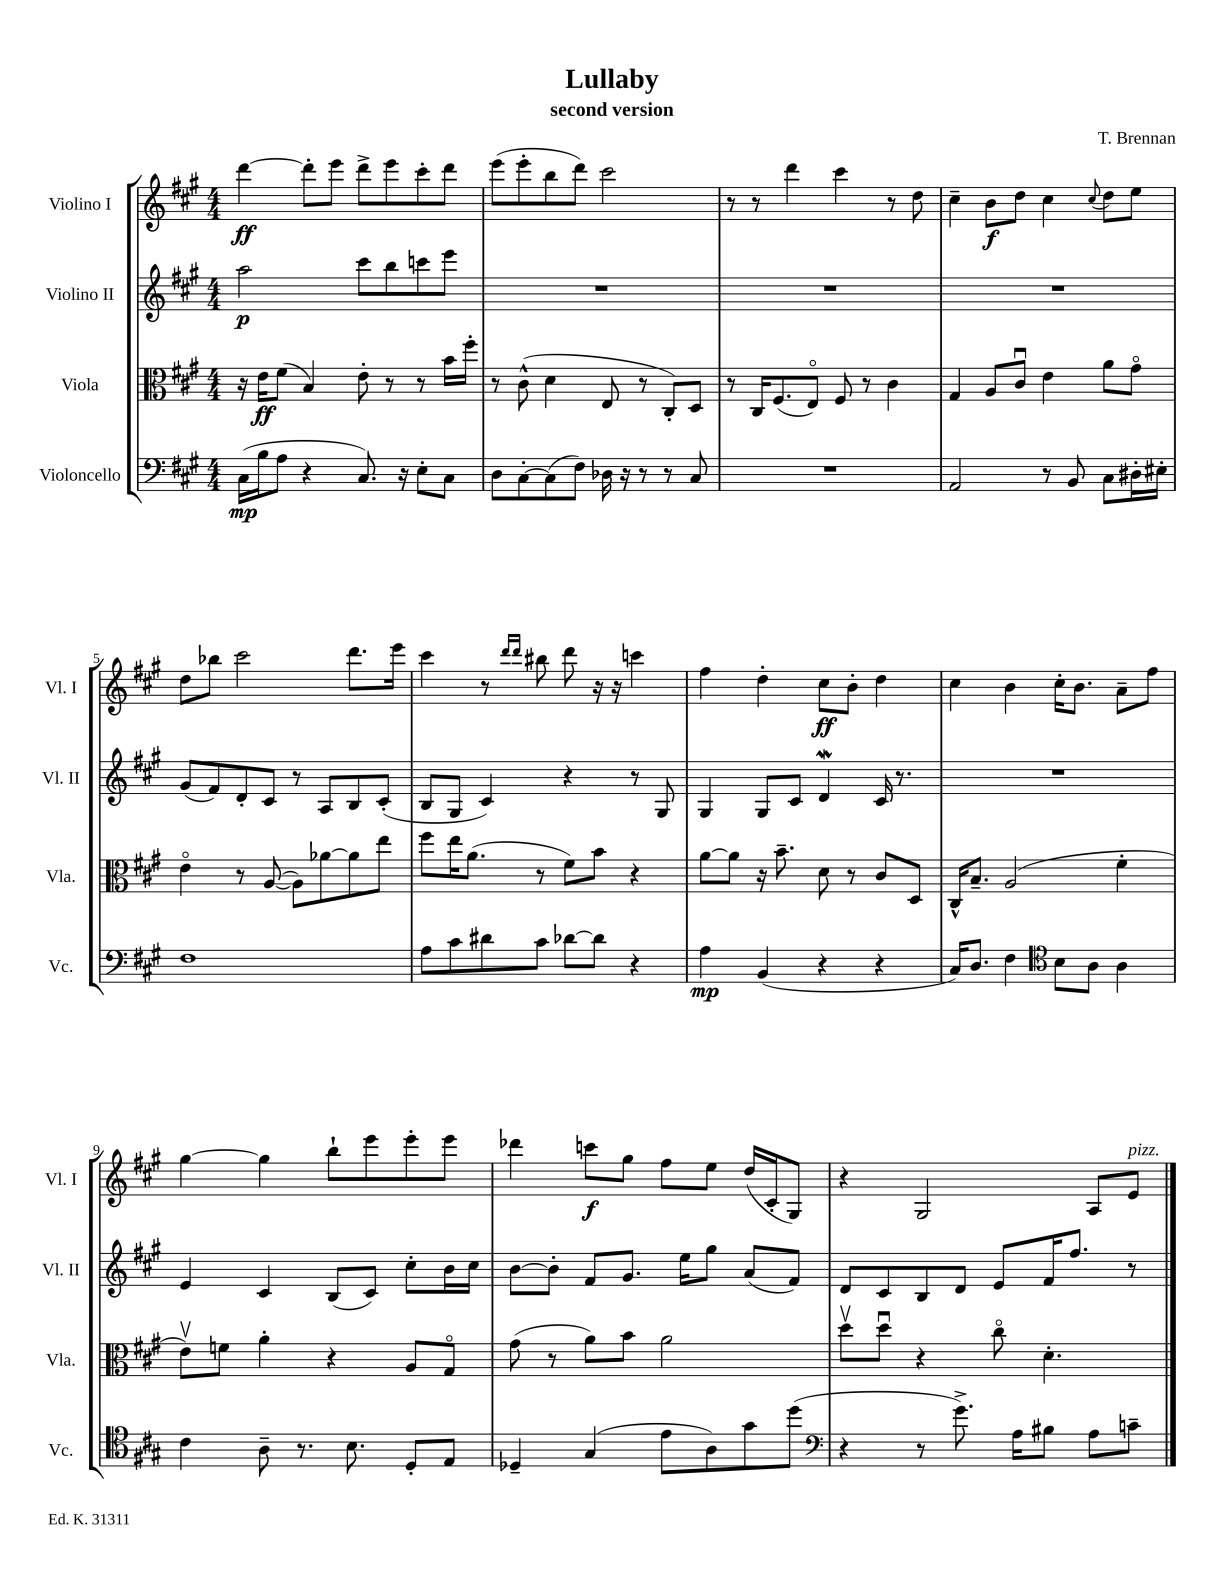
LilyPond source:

\header { title = "Lullaby" composer = "T. Brennan" subtitle = "second version" }
<<
\new StaffGroup <<
\new Staff = "s0" \with { instrumentName = "Violino I" shortInstrumentName = "Vl. I" } {
    \clef treble \key a \major \numericTimeSignature \time 4/4
    d'''4~\ff d'''8-. e'''8 d'''8-> e'''8 cis'''8-. d'''8 |
    e'''8( e'''8-. b''8 d'''8) cis'''2 |
    r8 r8 d'''4 cis'''4 r8 d''8 |
    cis''4-- b'8\f d''8 cis''4 \appoggiatura { cis''8 } d''8 e''8 |
    d''8 bes''8 cis'''2 d'''8. e'''16 |
    cis'''4 r8 \grace { d'''16 d'''16 } bis''8 d'''8 r16 r16 c'''4 |
    fis''4 d''4-. cis''8\ff b'8-. d''4 |
    cis''4 b'4 cis''16-. b'8. a'8-- fis''8 |
    gis''4~ gis''4 b''8-! e'''8 e'''8-. e'''8 |
    des'''4 c'''8\f gis''8 fis''8 e''8 d''16( cis'16-. gis8) |
    r4 gis2 a8 e'8^\markup { \italic "pizz." } \bar "|." |
}
\new Staff = "s1" \with { instrumentName = "Violino II" shortInstrumentName = "Vl. II" } {
    \clef treble \key a \major \numericTimeSignature \time 4/4
    a''2\p cis'''8 b''8 c'''8 e'''8 |
    R1 |
    R1 |
    R1 |
    gis'8( fis'8) d'8-. cis'8 r8 a8 b8 cis'8-.( |
    b8 gis8 cis'4) r4 r8 gis8 |
    gis4 gis8 cis'8 d'4\mordent cis'16 r8. |
    R1 |
    e'4 cis'4 b8( cis'8) cis''8-. b'16 cis''16 |
    b'8~ b'8-. fis'8 gis'8. e''16 gis''8 a'8( fis'8) |
    d'8 cis'8 b8 d'8 e'8 fis'16 fis''8. r8 \bar "|." |
}
\new Staff = "s2" \with { instrumentName = "Viola" shortInstrumentName = "Vla." } {
    \clef alto \key a \major \numericTimeSignature \time 4/4
    r16 e'16\ff fis'8( b4) e'8-. r8 r8 b'16 fis''16-. |
    r8 cis'8-^( d'4 e8 r8 cis8-.) d8 |
    r8 cis16 fis8.( e8\flageolet) fis8 r8 cis'4 |
    gis4 a8 cis'8\downbow e'4 a'8 gis'8\flageolet |
    e'4\flageolet r8 a8~( a8) aes'8~ aes'8 e''8 |
    fis''8 e''16 a'8.( r8 fis'8) b'8 r4 |
    a'8~ a'8 r16 b'8.-- d'8 r8 cis'8 d8 |
    cis16-^ b8.-- a2( fis'4-. |
    e'8\upbow) f'8 a'4-. r4 a8 gis8\flageolet |
    gis'8( r8 a'8) b'8 a'2 |
    d''8\upbow d''8\downbow r4 cis''8\flageolet d'4.-. \bar "|." |
}
\new Staff = "s3" \with { instrumentName = "Violoncello" shortInstrumentName = "Vc." } {
    \clef bass \key a \major \numericTimeSignature \time 4/4
    cis16\mp( b16 a8 r4 cis8.) r16 e8-. cis8 |
    d8 cis8~-. cis8( fis8) des16 r16 r8 r8 cis8 |
    R1 |
    a,2 r8 b,8 cis8 dis16-. eis16-. |
    fis1 |
    a8 cis'8 dis'8 cis'8 des'8~ des'8 r4 |
    a4\mp b,4( r4 r4 |
    cis16) d8. fis4 \clef tenor b8 a8 a4 |
    cis'4 a8-- r8. b8. d8-. e8 |
    des4-- gis4( e'8 a8) gis'8 d''8( |
    \clef bass r4 r8 gis'8.->) a16 bis8 a8 c'8-- \bar "|." |
}
>>
>>
